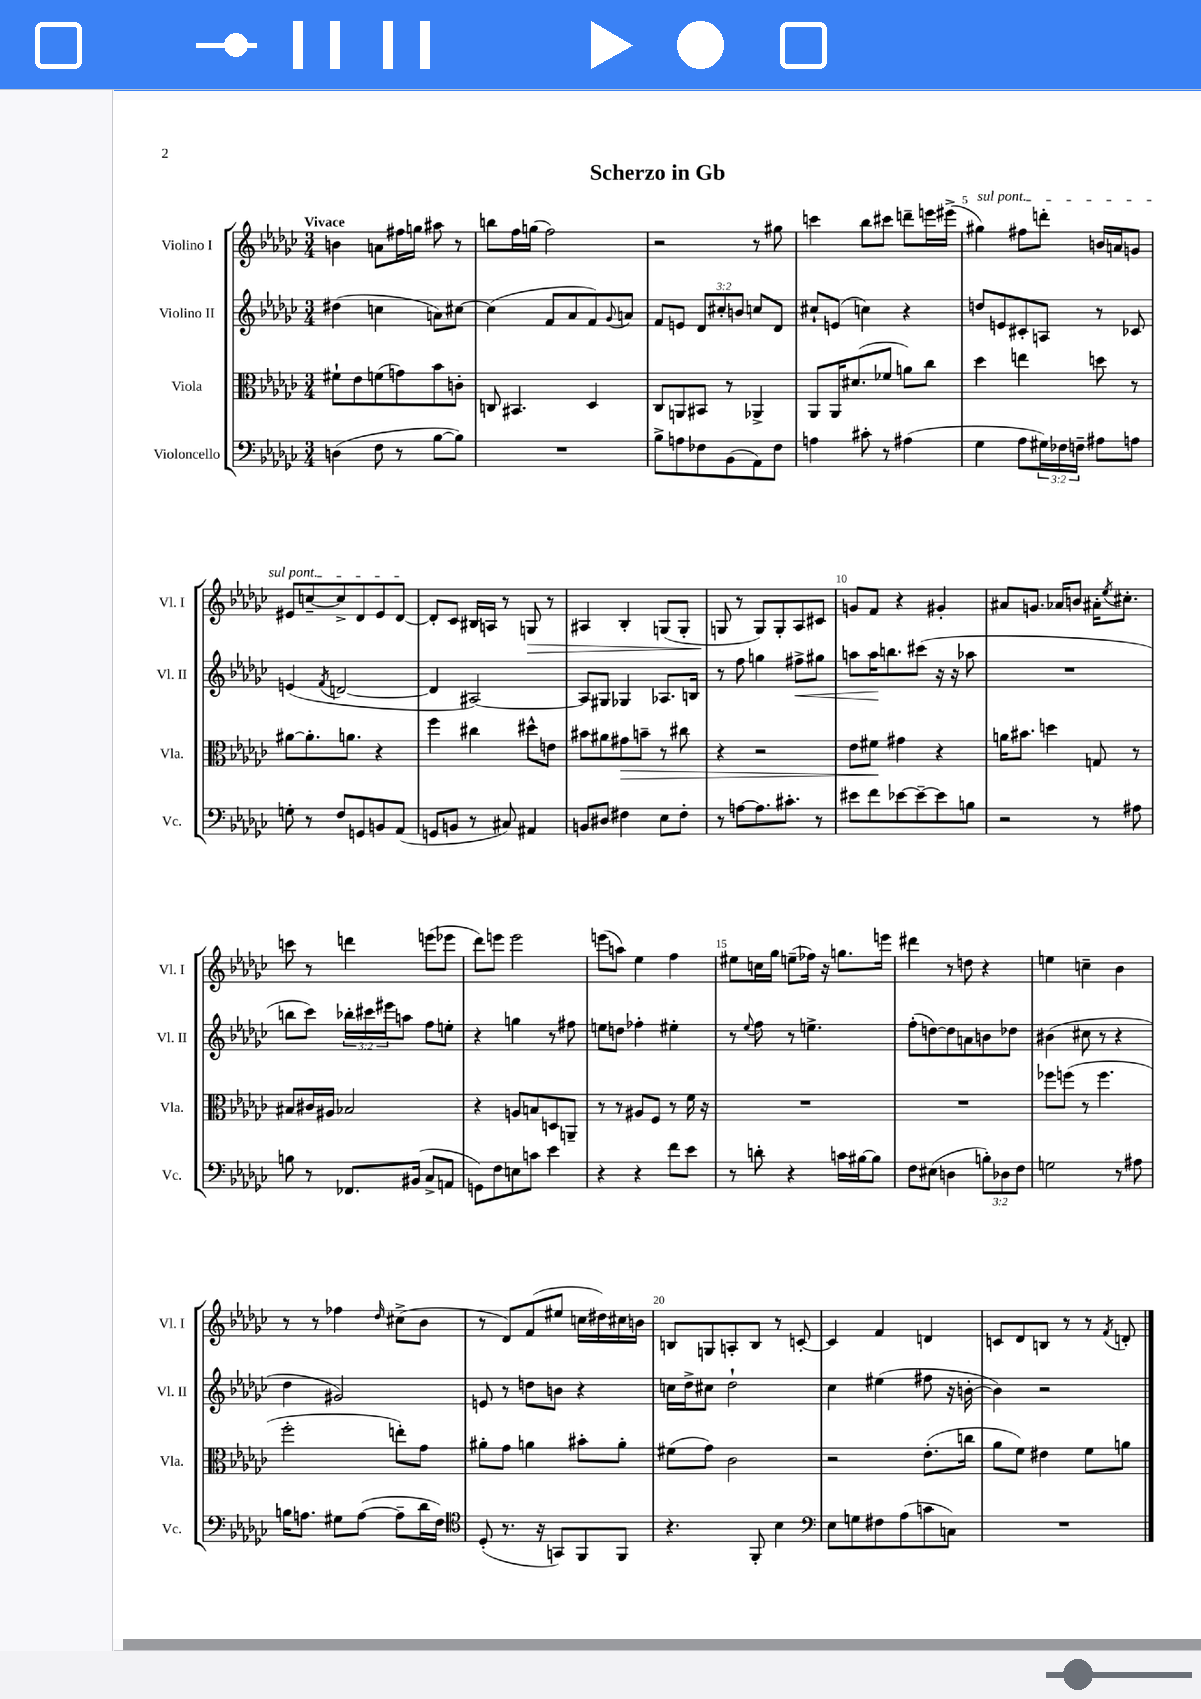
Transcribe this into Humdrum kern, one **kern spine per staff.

**kern	**kern	**kern	**kern
*staff4	*staff3	*staff2	*staff1
*clefF4	*clefC3	*clefG2	*clefG2
*k[b-e-a-d-g-c-]	*k[b-e-a-d-g-c-]	*k[b-e-a-d-g-c-]	*k[b-e-a-d-g-c-]
*M3/4	*M3/4	*M3/4	*M3/4
(4D\	8f#`\L	(4dd#\	4b\
.	8e-\	.	.
8F\	(8f\	4cc\	8a\L
8r	8g\)	.	16ff#\L
.	.	.	16gg\JJ
[8B-\L	8b-\	8a\L)	8aa#\
8B-\]J)	8c'\J	[8cc#\J	8r
=	=	=	=
2.r	8C/	(4cc#\]	8bb\L
.	4.BB#/	.	16ff\L
.	.	.	(16gg\JJ
.	.	8f/L	2ff\)
.	.	8a-/	.
.	4D-/	8f/)	.
.	.	8qqg-/	.
.	.	8a/J	.
=	=	=	=
8B-^\L	8C-/L	8f/L	2r
8A\	8AA/	8e/J	.
8F-\	8BB#/J	12d-/L	.
.	.	12cc#'/	.
(8BB-\	8r	.	.
.	.	12b/J	.
8AA-\)	4AA-^/	8cc/L	8r
8F-\J	.	8d-/J	8gg#\
=	=	=	=
4A\	8AA-/L	8cc#`/L	4ccc\
.	16AA-/K	(8e/J	.
.	(8.d#/	.	.
8c#'\	.	4cc\)	8bb-\L
8r	8f-/J	.	8ccc#\J
(4A#\	8a\L)	4r	8ddd~\L
.	8cc-\J	.	16eee\L
.	.	.	(16eee#^\JJ
=	=	=	=
4G-\	4dd-\	8dd/L	4gg#\)
.	.	8e/	.
8A-\L	4ee\	8c#'/	8ff#\L
24G#\L)	.	8A/J	8ddd'\J
24F-\	.	.	.
24F~\JJ	.	.	.
8A#\L	8dd\	8r	16b/LL
.	.	.	16a/J
8A\J	8r	8c-/	8g/J
=	=	=	=
8G'\	[8a#\L	(4e/	8e#/L
8r	8.a#'\]	.	[8cc~/
.	.	8qf/	.
8F/L	.	[2d/	8cc^/]
.	8.a\J	.	.
8GG/	.	.	8d-/
8BB/	4r	.	8e#/
(8AA-/J	.	.	[8d-/J
=	=	=	=
8GG/L	4ff\	4d/]	8d-'/]L
8BB/J	.	.	8c-/J
8r	4cc#\	[2A#/)	16B#/LL
.	.	.	16A/JJ
8C#/)	.	.	8r
4AA#/	8dd#^^\L	.	8G/
.	8e\J	.	8r
=	=	=	=
8BB/L	8b#\L	8A#/]L	4A#/
8D#/J	8a#\	8G#/J	.
4F#\	8g#\	4G-/	4B-'/
.	8b~\J	.	.
8E-\L	8r	8.A-/L	(8G/L
8F#'\J	8cc#\	.	8G'/J
.	.	16B/Jk	.
=	=	=	=
8r	4r	8r	8G/
[8A\L	.	8ff\	8r
8.A\]	2r	4gg\	8G/L)
.	.	.	8G'/
8.c#'\J	.	.	.
.	.	8ff#^\L	8A-/
8r	.	8gg#\J	8c#/J
=	=	=	=
8e#\L	8e-\L	8aa\L	8g/L
8f\	8f#\J	16aa\K	8f/J
.	.	8.bb\	.
[8e-\	4g#\	.	4r
8e-~\_	.	(8ccc#\J	.
8e-\]	4r	16r	4g#'/
.	.	16r	.
8B\J	.	8aa-\	.
=	=	=	=
2r	16a\LK	2.r	8a#/L
.	8.b#\J	.	.
.	.	.	8.g/J
.	4dd\	.	.
.	.	.	16a-/LK
.	.	.	8b/J
8r	8G/	.	16a#'\LK
.	.	.	8qee-/
.	.	.	8.cc#'\J
8A#\	8r	.	.
=	=	=	=
8B\	8B#/L	8bb\L	8ccc\
8r	16c#/L	8ccc-\J)	8r
.	16A#/JJ	.	.
8.FF-/L	2B-/	24bb-'\LL	4ddd\
.	.	24ccc#\	.
.	.	24eee#\J	.
.	.	8aa\J	.
(16BB#/Jk	.	.	.
8C-^/L	.	8ff\L	(8eee\L
8AA/J	.	8ee'\J	8eee-\J
=	=	=	=
8GG\L)	4r	4r	8ddd-\L)
8F\	.	.	8eee\J
8E\	8A/L	4gg\	2eee\
8c\J	8B/	.	.
4e-\	8D/	8r	.
.	8AA~/J	8ff#\	.
=	=	=	=
4r	8r	8ee\L	(8eee\L
.	8r	8dd\J	8aa\J)
4r	8A#/L	4ff-'\	4ee-\
.	8F/J	.	.
8f\L	8r	4ee#'\	4ff\
8e-\J	16f\	.	.
.	16r	.	.
=	=	=	=
8r	2.r	8r	8ee#\L
.	.	8qqee-/	.
8d'\	.	8ff\	16cc\L
.	.	.	16gg-\JJ
4r	.	8r	(8ee~\L
.	.	4.ee^\	16ff-\Jk)
.	.	.	16r
16c\LL	.	.	8.gg\L
[16B#\J	.	.	.
8B#\]J	.	.	.
.	.	.	16eee\Jk
=	=	=	=
8F\L	2.r	(8ff'\L	4ddd#\
(8E#\J	.	[8dd\)	.
4D\	.	8dd\]	8r
.	.	8a\	8dd\
12B'\L)	.	8b\	4r
12D-\	.	.	.
.	.	8dd-\J	.
12F\J	.	.	.
=	=	=	=
2G\	8ff-\L	(4b#\	4ee\
.	(8ff\J	.	.
.	8r	8cc#\	4cc~\
.	4.ff\	8r	.
8r	.	4r	4b-\
8A#\	.	.	.
=	=	=	=
16B\LK	2ff'\	4dd-\	8r
8.A\J	.	.	.
.	.	.	8r
8G#\L	.	2g#/)	4ff-\
([8A\J	.	.	.
.	.	.	16qqdd-/
8A~\]L	8ee'\L)	.	(8cc#^\L
16d-\L	8g-\J	.	8b-\J
16F\JJ)	.	.	.
=	=	=	=
*clefC4	*	*	*
(8D-'/	8a#'\L	8e/	8r
8.r	8g-\J	8r	8d-/L)
.	4a\	8dd\L	(8f/
16r	.	.	.
8GG/L)	.	8b\J	8ee#/J
8FF/	8b#'\L	4r	16cc\LL
.	.	.	16dd#\)
8FF/J	8a'\J	.	16cc#\
.	.	.	16b\JJ
=	=	=	=
4.r	(8f#\L	16cc\LL	8B/L
.	.	16dd-^\J	.
.	8g-\J)	8cc#\J	8G/
.	2c-\	2dd-`\	8A'/
8FF'/	.	.	8B/J
4B-\	.	.	8r
.	.	.	[8c'/
=	=	=	=
*clefF4	*	*	*
8E-\L	2r	4cc-\	4c/]
8G\	.	.	.
8F#\	.	(4ee#\	4f/
(8A-\	.	.	.
8c\	(8.e-'\L	8ff#\	4d/
8C\J)	.	16r	.
.	16cc\Jk	[16b'\	.
=	=	=	=
2.r	8a-\L	4b\])	8c/L
.	8f\J)	.	8d-/
.	4e#\	2r	8B/J
.	.	.	8r
.	8f\L	.	8r
.	.	.	8qf/
.	8a\J	.	8d'/
==	==	==	==
*-	*-	*-	*-
